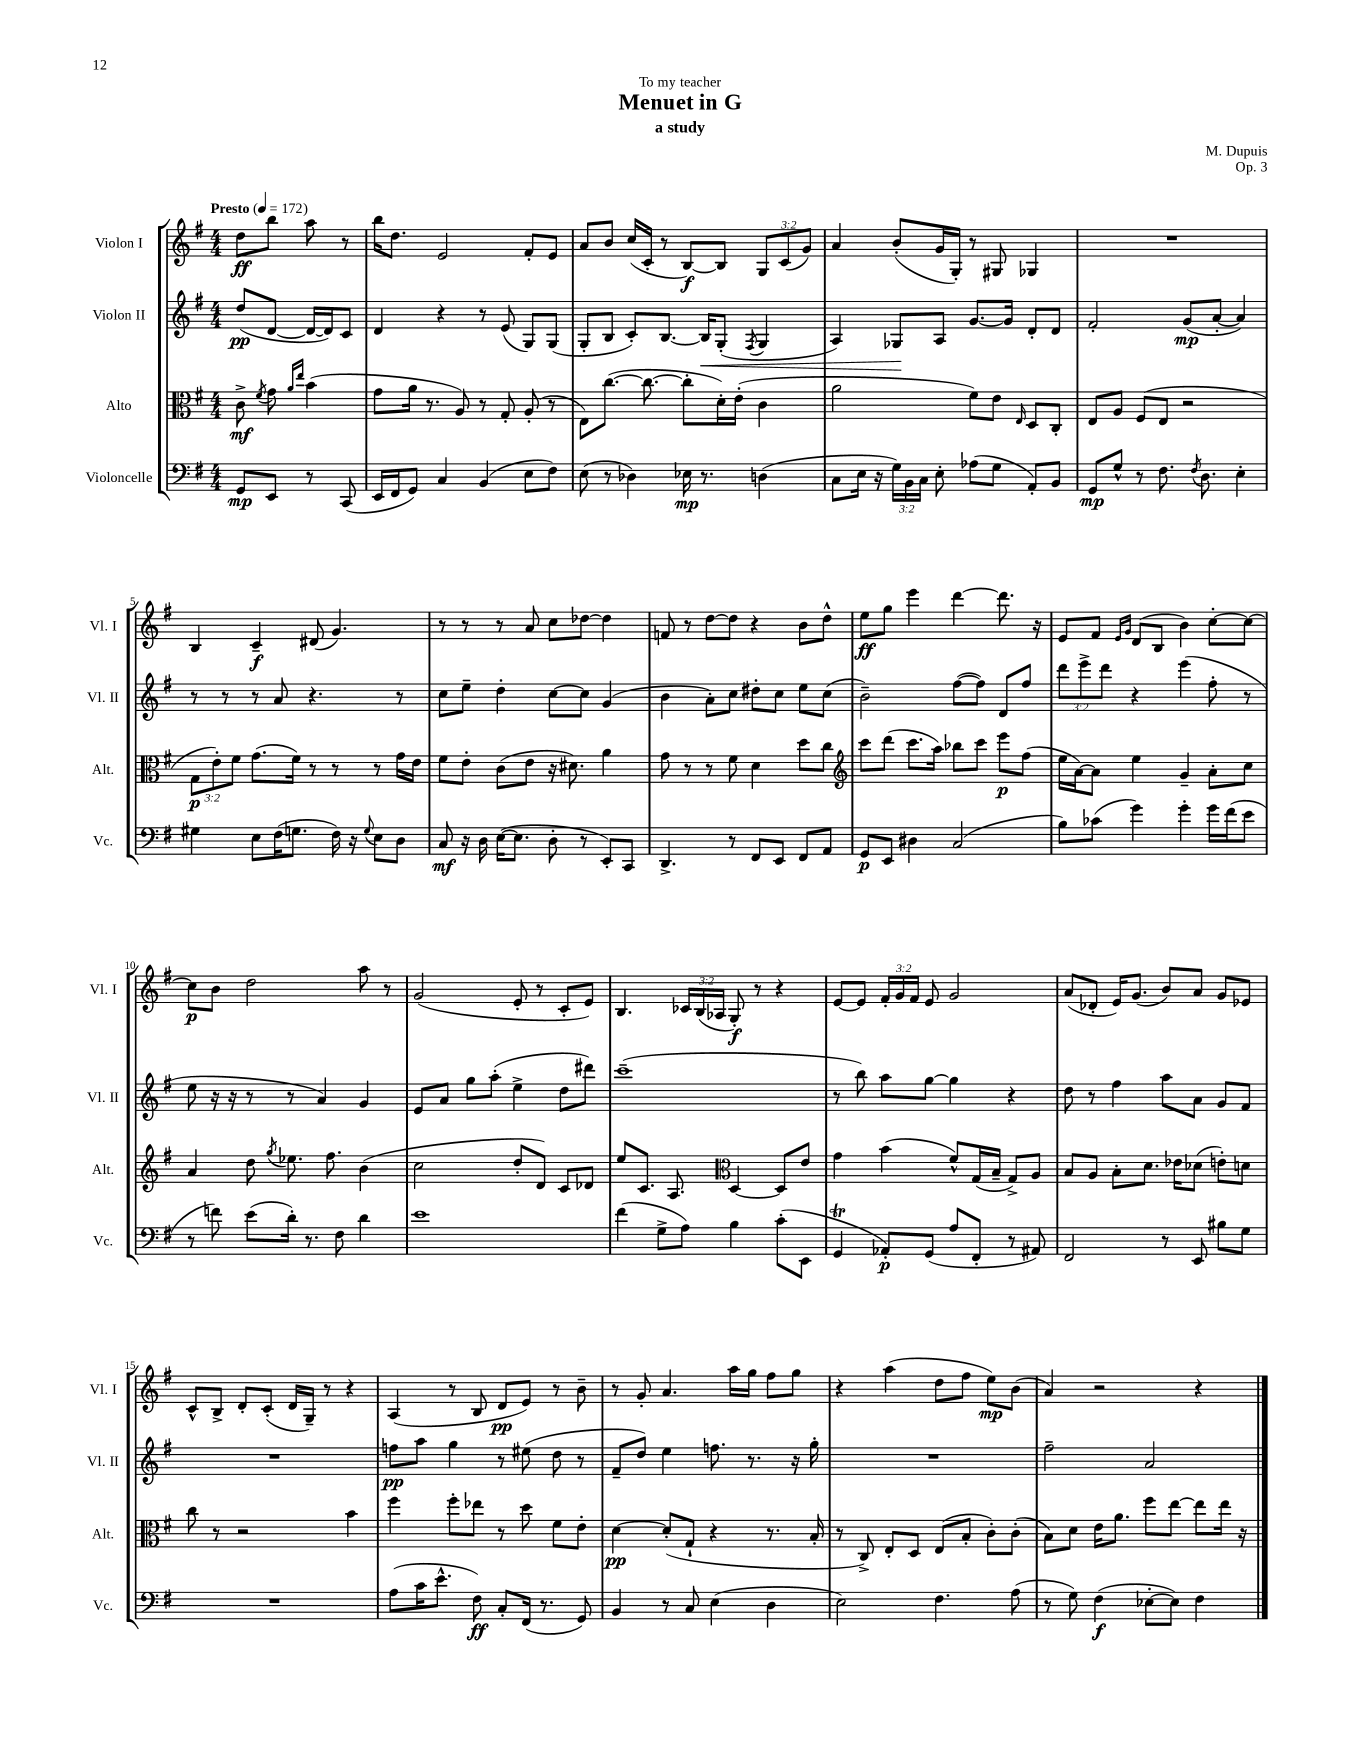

**kern	**kern	**kern	**kern
*staff4	*staff3	*staff2	*staff1
*clefF4	*clefC3	*clefG2	*clefG2
*k[f#]	*k[f#]	*k[f#]	*k[f#]
*M4/4	*M4/4	*M4/4	*M4/4
*MM172	*MM172	*MM172	*MM172
8GG	8c^	(8dd	8dd
.	8qf#	.	.
8EE	8g	[8d	8bb
.	16qqa	.	.
.	16qqee	.	.
8r	(4b	16d_	8aa
.	.	16d])	.
(8CC	.	8c	8r
=	=	=	=
16EE	8g	4d	16bb
16FF#	.	.	8.dd
8GG)	16a	.	.
.	8.r	.	.
4C	.	4r	2e
.	8A)	.	.
(4BB	8r	8r	.
.	8G'	(8e	.
8E	(8A'	8G)	8f#'
8F#)	8r	(8G	8e
=	=	=	=
(8E	8E)	8G'	8a
8r	([8.cc	8B	8b
4D-)	.	8c')	(16cc
.	8.cc_	.	16c'
.	.	[8.B	8r
16E-	8cc']	.	[8B)
8.r	.	16B]	.
.	16d')	(8G'	8B]
.	(16e'	.	.
.	.	8qF#	.
(4D	4c	4G	12G
.	.	.	(12c
.	.	.	12g)
=	=	=	=
8C	2a	4A)	4a
16E	.	.	.
16r	.	.	.
24G)	.	8G-	(8b'
24BB	.	.	.
24C	.	.	.
8E'	.	8A	16g
.	.	.	16G')
(8A-	8f#)	[8.g	8r
8G	8e	.	8G#
.	.	16g]	.
.	16qqE	.	.
8AA')	8D	8d'	4G-
8BB	8C'	8d	.
=	=	=	=
8GG	8E	2f#'	1r
8G^^	8A	.	.
8r	(8F#	.	.
8.F#	8E	.	.
.	2r	(8g	.
8qF#	.	.	.
8.D	.	.	.
.	.	[8a'	.
4E'	.	4a])	.
=	=	=	=
4G#	12G	8r	4B
.	12e')	.	.
.	.	8r	.
.	12f#	.	.
8E	(8.g	8r	4c~
(16F#	.	8a	.
8.G	16f#)	.	.
.	8r	4.r	(8d#
16F#)	8r	.	4.g)
16r	.	.	.
8qqG	.	.	.
8E	8r	.	.
8D	16g	8r	.
.	16e	.	.
=	=	=	=
8C	8f#	8cc	8r
16r	8e'	8ee~	8r
16D	.	.	.
([16E	(8c	4dd'	8r
8.E]	.	.	.
.	8e	.	8a
8D'	16r	[8cc	8cc
.	8.d#)	.	.
8r	.	8cc]	[8dd-
8EE')	4a	(4g	4dd-]
8CC	.	.	.
=	=	=	=
4.DD^	8g	4b	8f
.	8r	.	8r
.	8r	8a')	[8dd
8r	8f#	8cc	8dd]
8FF#	4d	8dd#'	4r
8EE	.	8cc	.
8FF#	8dd	8ee	8b
8AA	8cc	(8cc	8dd^^
=	=	=	=
*	*clefG2	*	*
8GG	8ccc	2b~)	8ee
8EE	(8ddd	.	8gg
4D#	8.ccc	.	4eee
.	16aa)	.	.
(2C	8bb-	([8ff#	[4ddd
.	8ccc	8ff#])	.
.	8eee	8d	8.ddd]
.	(8ff#	8ff#	.
.	.	.	16r
=	=	=	=
8B)	16ee	12ddd	8e
.	[16a)	.	.
.	.	12eee^	.
(8c-	8a]	.	8f#
.	.	12ddd	.
.	.	.	16qqe
.	.	.	16qqg
4g)	4ee	4r	(8d
.	.	.	8B
4g'	4g~	(4eee	4b)
16g	8a'	8ff#'	[8cc'
(16f#	.	.	.
8e	8cc	8r	8cc_
=	=	=	=
8r	4a	8ee	8cc]
8f)	.	16r	8b
.	.	16r	.
(8e	8dd	8r	2dd
.	8qgg	.	.
16d')	8.ee-	8r	.
8.r	.	.	.
.	.	4a)	.
.	8.ff#	.	.
8F#	.	.	.
4d	(4b	4g	8aa
.	.	.	8r
=	=	=	=
1e	2cc	8e	(2g
.	.	8a	.
.	.	8gg	.
.	.	(8aa'	.
.	8dd'	4ee^	8e'
.	8d)	.	8r
.	8c	8dd	8c'
.	8d-	8ddd#)	8e)
=	=	=	=
(4f#	8ee	(1ccc~	4.B
.	8.c	.	.
8G^	.	.	.
.	8.A	.	.
8A)	.	.	24c-
.	.	.	(24B
.	.	.	24A-
*	*clefC3	*	*
4B	[4D	.	8G')
.	.	.	8r
(8c'	8D]	.	4r
8EE	8e	.	.
=	=	=	=
4GG	4g	8r	[8e
.	.	8bb)	8e]
8AA-')	(4b	8aa	24f#'
.	.	.	24g
.	.	.	24f#
(8GG	.	[8gg	8e
8A	8f#^^)	4gg]	2g
8FF#'	(16G	.	.
.	16B~	.	.
8r	8G^)	4r	.
8AA#)	8A	.	.
=	=	=	=
2FF#	8B	8dd	(8a
.	8A	8r	8d-'
.	8B'	4ff#	16e)
.	.	.	(8.g
.	8.d	.	.
8r	.	8aa	8b)
.	16e-	.	.
8EE	(8d-	8a	8a
8B#	8e')	8g	8g
8G	8d	8f#	8e-
=	=	=	=
1r	8cc	1r	8c^^
.	8r	.	8B^
.	2r	.	8d'
.	.	.	(8c'
.	.	.	16d
.	.	.	16G~)
.	.	.	8r
.	4b	.	4r
=	=	=	=
(8A	4ff#	8ff	(4A
16c	.	8aa	.
8.e^^	.	.	.
.	8ff#'	4gg	8r
8F#)	8ee-	.	8B
8C'	8r	8r	8d
(16FF#	8dd	(8ee#	8e)
8.r	.	.	.
.	8f#	8dd	8r
8GG)	8e'	8r	8b~
=	=	=	=
4BB	[4d	8f#~	8r
.	.	8dd)	8g'
8r	(8d']	4ee	4.a
8C	8G`	.	.
(4E	4r	8.ff	.
.	.	.	16aa
.	.	8.r	16gg
4D	8.r	.	8ff#
.	.	16r	8gg
.	16B'	16gg'	.
=	=	=	=
2E)	8r	1r	4r
.	8C^)	.	.
.	8E'	.	(4aa
.	8D	.	.
4.F#	(8E	.	8dd
.	8B'	.	8ff#
.	8c')	.	8ee)
(8A	(8c'	.	(8b
=	=	=	=
8r	8B)	2ff#~	4a)
8G)	8d	.	.
(4F#	16e	.	2r
.	8.a	.	.
[8E-'	8ff#	2a	.
8E-])	[8ee	.	.
4F#	8ee]	.	4r
.	16ee	.	.
.	16r	.	.
==	==	==	==
*-	*-	*-	*-
